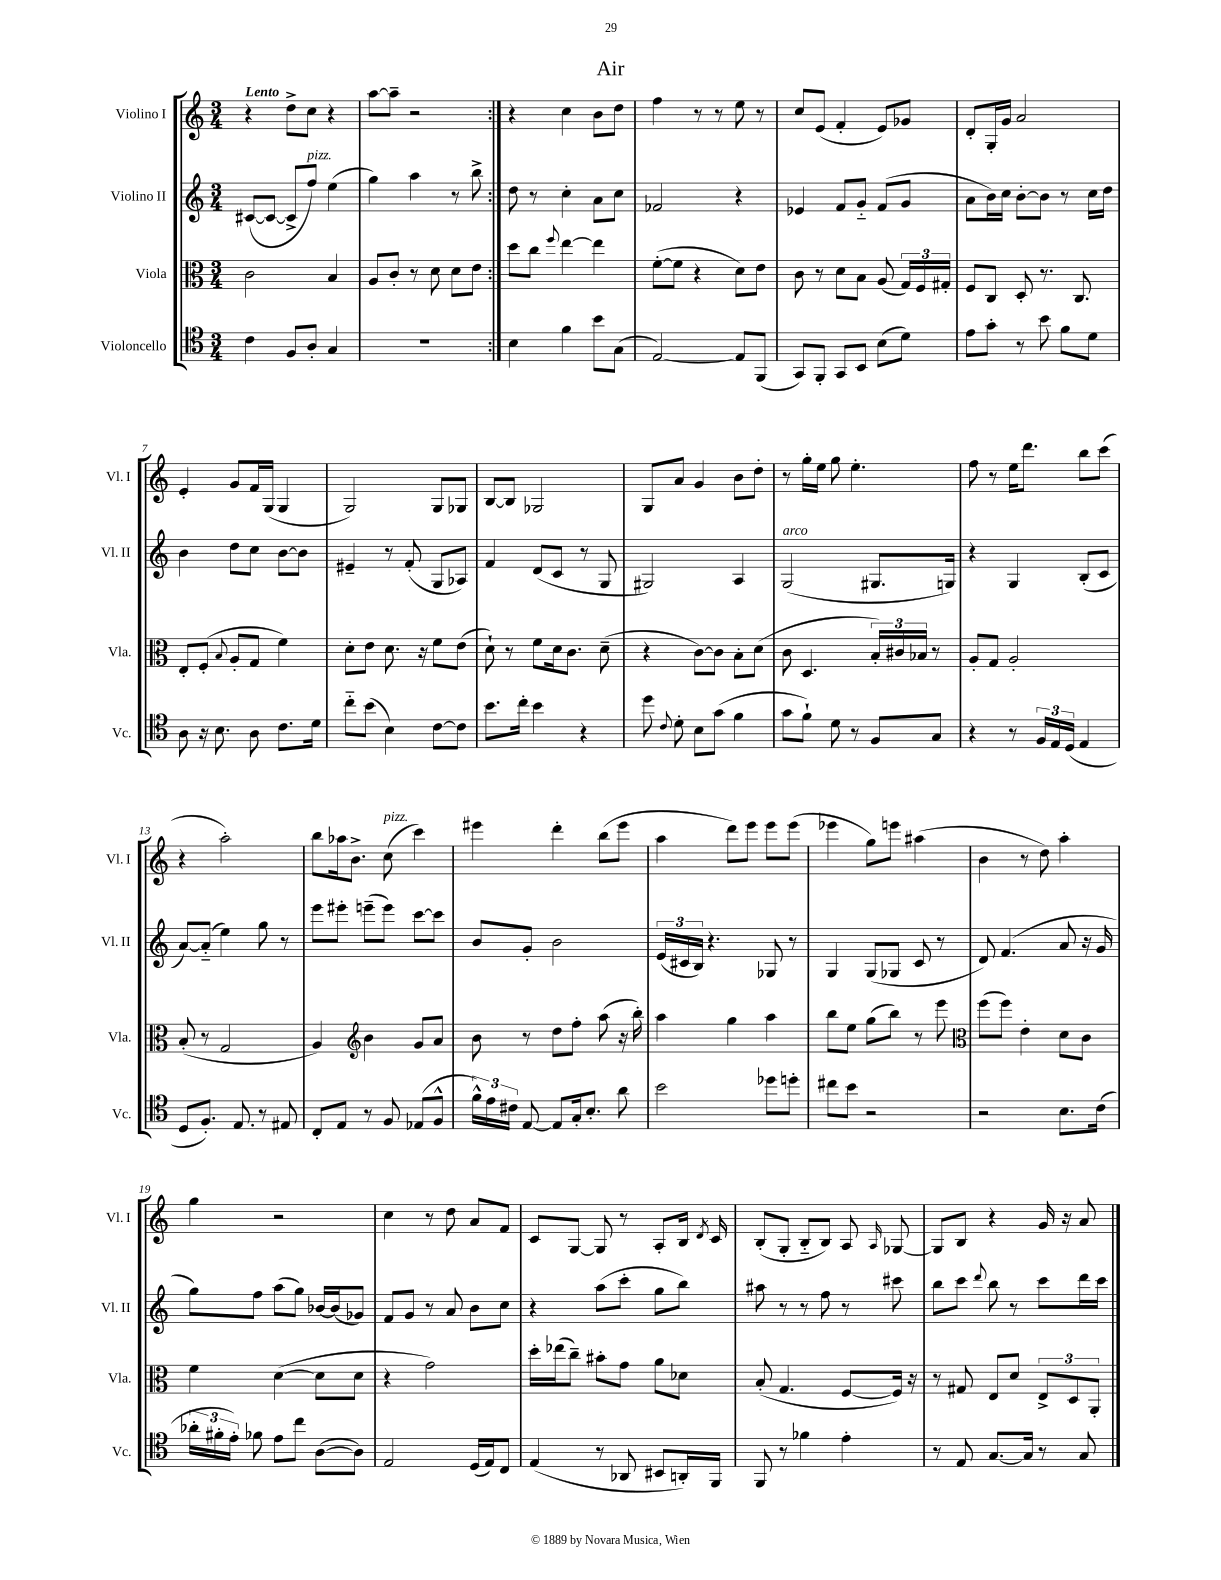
\header { title = "Air" }
<<
\new StaffGroup <<
\new Staff = "s0" \with { instrumentName = "Violino I" shortInstrumentName = "Vl. I" } {
    \clef treble \key c \major \numericTimeSignature \time 3/4 \tempo "Lento"
    \autoBeamOff \repeat volta 2 { r4 d''8[-> c''8] r4 |
    a''8[~ a''8]-- r2 | }
    r4 c''4 b'8[ d''8] |
    f''4 r8 r8 e''8 r8 |
    c''8[ e'8]( f'4-. e'8[) ges'8] |
    d'8[-. g16-. g'16] a'2 |
    e'4-. g'8[ f'16 g16]( g4 |
    g2) g8[ ges8] |
    b8[~ b8] ges2 |
    g8[ a'8] g'4 b'8[ d''8]-. |
    r8 g''16[-. e''16] g''8 e''4.-. |
    f''8 r8 e''16[ d'''8.] b''8[ c'''8]( |
    r4 a''2-.) |
    b''8[ aes''16 b'8.]-> c''8^\markup { \italic "pizz." }( c'''4) |
    eis'''4 d'''4-. b''8[( eis'''8] |
    a''4 d'''8[) e'''8] e'''8[ e'''8]( |
    ees'''4 g''8[) e'''8] ais''4( |
    b'4 r8 d''8) a''4-. |
    g''4 r2 |
    c''4 r8 d''8 a'8[ f'8] |
    c'8[ g8]~ g8 r8 a8[-. b16] \acciaccatura { d'8 } c'16 |
    b8[-.( g8]-. b8[-_ b8]) a8 \grace { a16 } ges8~ |
    ges8[ b8] r4 g'16 r16 a'8 \bar "|." |
}
\new Staff = "s1" \with { instrumentName = "Violino II" shortInstrumentName = "Vl. II" } {
    \clef treble \key c \major \numericTimeSignature \time 3/4
    \autoBeamOff \repeat volta 2 { cis'8[~( cis'8]~ cis'8[-> f''8]^\markup { \italic "pizz." }) e''4( |
    g''4) a''4 r8 b''8-> | }
    d''8 r8 c''4-. a'8[ c''8] |
    fes'2 r4 |
    ees'4 f'8[ g'8]-_ f'8[( g'8] |
    a'8[ b'16) c''16] b'8[~-. b'8] r8 c''16[ d''16] |
    b'4 d''8[ c''8] b'8[~ b'8] |
    eis'4-- r8 f'8-.( g8[ aes8]) |
    f'4 d'8[( c'8] r8 g8 |
    gis2) a4 |
    g2^\markup { \italic "arco" }( gis8.[ g16]) |
    r4 g4 b8[-.( c'8] |
    a'8[~) a'8]-_( e''4) g''8 r8 |
    e'''8[ eis'''8]-. e'''8[--( e'''8]) c'''8[~ c'''8] |
    b'8[ g'8]-. b'2 |
    \tuplet 3/2 { e'16[( cis'16 b16]) } r4. ges8 r8 |
    g4 g8[( ges8] c'8 r8 |
    d'8) f'4.( a'8 r16 g'16 |
    g''8[) f''8] a''8[( g''8]) bes'16[~ bes'16( ges'8]) |
    f'8[ g'8] r8 a'8 b'8[ c''8] |
    r4 a''8[( c'''8]-. g''8[ b''8]) |
    ais''8 r8 r8 f''8 r8 cis'''8 |
    b''8[ c'''8] \appoggiatura { d'''8 } b''8 r8 c'''8[ d'''16 c'''16] \bar "|." |
}
\new Staff = "s2" \with { instrumentName = "Viola" shortInstrumentName = "Vla." } {
    \clef alto \key c \major \numericTimeSignature \time 3/4
    \autoBeamOff \repeat volta 2 { c'2 b4 |
    a8[ c'8]-. r8 d'8 d'8[ e'8] | }
    d''8[ c''8] \appoggiatura { f''8 } e''4~ e''4 |
    f'8[~-.( f'8] r4 d'8[) e'8] |
    c'8 r8 d'8[ b8] a8( \tuplet 3/2 { g16[) f16 gis16]-. } |
    f8[ c8] d8-. r8. c8. |
    e8[-. f8]-.( \appoggiatura { b8 } a8[-. g8] f'4) |
    d'8[-. e'8] d'8. r16 f'8[ e'8]( |
    d'8-!) r8 f'8[ d'16 c'8.] d'8--( |
    r4 c'8[~) c'8] b8[-. d'8]( |
    c'8 d4. \tuplet 3/2 { b16[-.) cis'16 bes16] } r8 |
    a8[-. g8] a2-. |
    b8-.( r8 g2 |
    a4) \clef treble b'4 g'8[ a'8] |
    b'8 r8 d''8[ f''8]-. a''8( r16 b''16-.) |
    a''4 g''4 a''4 |
    b''8[ e''8] g''8[( b''8]) r8 e'''8 |
    \clef alto f''8[( f''8]) e'4-. d'8[ c'8] |
    f'4 d'4~( d'8[ d'8] |
    r4 g'2) |
    d''16[-. ees''16( c''8]--) bis'8[-. g'8] a'8[ des'8] |
    b8-.( g4. f8[~ f16]) r16 |
    r8 gis8 e8[ d'8] \tuplet 3/2 { e8[-> d8 a,8]-. } \bar "|." |
}
\new Staff = "s3" \with { instrumentName = "Violoncello" shortInstrumentName = "Vc." } {
    \clef tenor \key c \major \numericTimeSignature \time 3/4
    \autoBeamOff \repeat volta 2 { c'4 f8[ a8]-. g4 |
    R2. | }
    b4 f'4 b'8[ g8]( |
    e2~) e8[ f,8]( |
    g,8[) f,8]-. g,8[ b,8] b8[( d'8]) |
    e'8[ g'8]-. r8 b'8 f'8[ d'8] |
    a8 r16 b8. a8 c'8.[ d'16] |
    c''8[-_ b'8]( b4) c'8[~ c'8] |
    b'8.[ c''16]-. b'4 r4 |
    d''8 \appoggiatura { c'8 } d'8-. b8[ g'8]( f'4 |
    g'8[ f'8]-!) d'8 r8 f8[ g8] |
    r4 r8 \tuplet 3/2 { f16[ e16 d16]( } e4 |
    d8[ f8.]-.) e8. r8 eis8 |
    c8[-. e8] r8 f8 ees8[( f8]-^ |
    \tuplet 3/2 { f'16[-^) e'16 cis'16] } e8~ e8[ g16-. b8.]-. a'8 |
    b'2 des''8[ d''8]-. |
    cis''8[ b'8] r2 |
    r2 b8.[ c'16]( |
    \tuplet 3/2 { aes'16[-. fis'16-. e'16]-.) } fes'8 e'8[ c''8] a8[~( a8]) |
    e2 d16[( e16) c8] |
    e4( r8 aes,8 bis,8[ a,16-.) f,16] |
    f,8 r8 fes'4 e'4-. |
    r8 e8 g8.[~ g16] r8 g8 \bar "|." |
}
>>
>>
